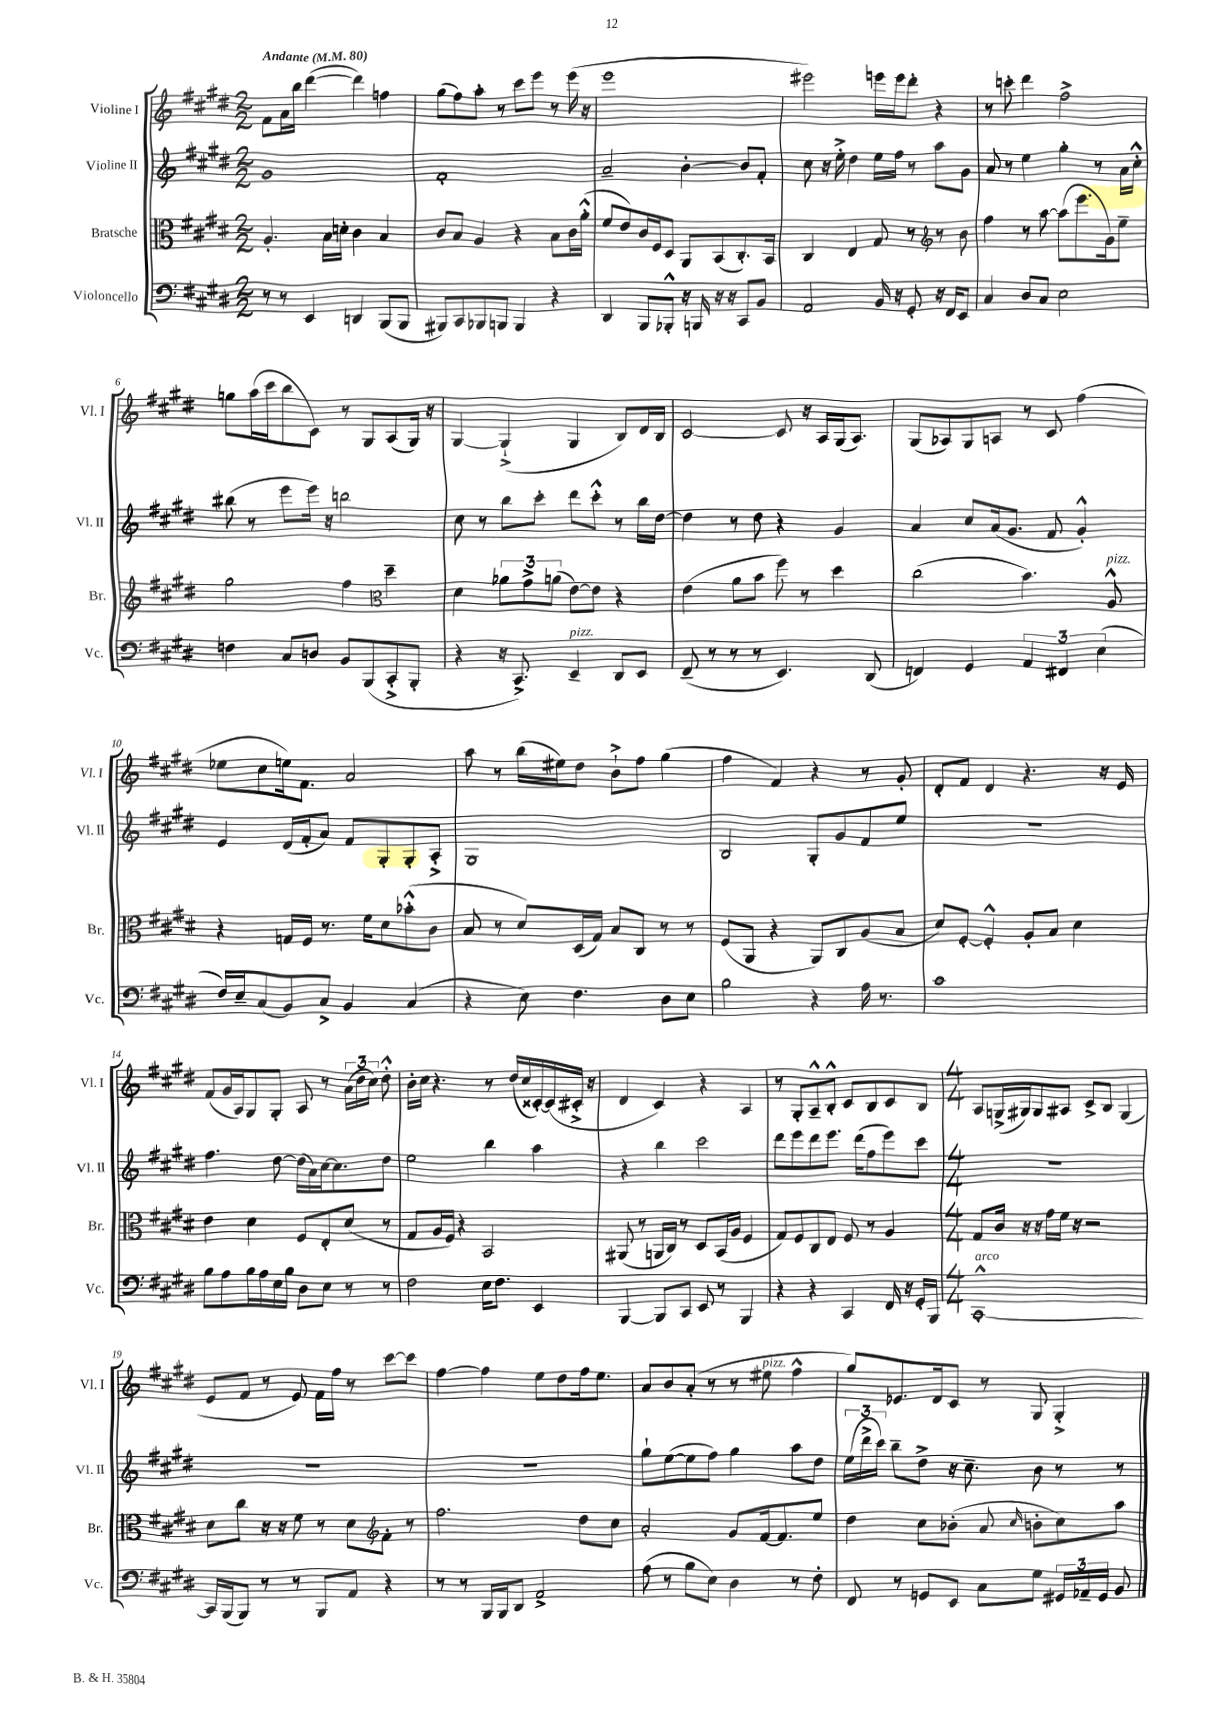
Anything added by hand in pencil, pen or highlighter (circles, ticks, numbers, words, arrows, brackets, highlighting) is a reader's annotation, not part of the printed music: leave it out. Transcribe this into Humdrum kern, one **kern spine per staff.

**kern	**kern	**kern	**kern
*staff4	*staff3	*staff2	*staff1
*clefF4	*clefC3	*clefG2	*clefG2
*k[f#c#g#d#]	*k[f#c#g#d#]	*k[f#c#g#d#]	*k[f#c#g#d#]
*M2/2	*M2/2	*M2/2	*M2/2
*MM80	*MM80	*MM80	*MM80
8r	4.A'	1g#	8f#
8r	.	.	16a
.	.	.	16bb
4EE	.	.	([4ddd#
.	16B	.	.
.	16d'	.	.
4DD	4c#	.	4ddd#])
(8BBB	4B	.	4ff
8BBB	.	.	.
=	=	=	=
8BBB#)	8c#	1f#'	(8gg#
8CC#	8B	.	8ff#)
8BBB-	4A	.	8aa'
8BBB	.	.	8r
4BBB	4r	.	8ccc#
.	.	.	8eee
4r	8B	.	8r
.	16c#	.	(16eee
.	(16a'^^	.	16r
=	=	=	=
4DD#	8f#	2a~	1eee
.	8e)	.	.
8BBB	16c#	.	.
.	16F#	.	.
8BBB-'^^	8D#	.	.
16r	8AA	[4b'	.
16BBB	.	.	.
16r	(8BB	.	.
16r	.	.	.
8CC#	8.C#')	8b]	.
8BB	.	8f#'	.
.	16BB	.	.
=	=	=	=
2AA	4C#	8cc#	2eee#)
.	.	16r	.
.	.	16ee'^	.
.	4E	4dd#	.
16BB	8G#	16ee	16eee
16r	.	16ff#	16eee
8GG#'	8r	8r	8ddd#'
16r	8r	8aa	4r
16FF#	.	.	.
8EE	8b	8g#	.
=	=	=	=
*	*clefG2	*	*
4C#	4ff#	8a	8r
.	.	8r	8ccc'
8D#	8r	4ee	4ddd#
8C#	[8aa	.	.
2E	(8aa]	4gg#'	2ff#^
.	8.eee	.	.
.	.	8r	.
.	16g#)	.	.
.	8ee~	16a	.
.	.	16cc#'^^	.
=	=	=	=
4F	2gg#	(8bb#	8gg
.	.	8r	(16aa
.	.	.	16ccc#
8C#	.	8eee	8bb
8D	.	16eee)	8c#)
.	.	16r	.
8BB	4ff#	2bb	8r
(8BBB	.	.	8G#
8CC#'^	4dd#~	.	(8A
8BBB'	.	.	16G#)
.	.	.	16r
=	=	=	=
*	*clefC3	*	*
4r	4d#	8cc#	[4G#
.	.	8r	.
16r	12a-	8bb	(4G#`^]
8.CC#^)	.	.	.
.	12g#^	.	.
.	.	8ccc#'	.
.	(12a	.	.
4EE~	[8e)	8ddd#	4G#
.	8e]	8ccc#'^^	.
8DD#	4r	8r	8B)
8EE	.	16bb	16d#
.	.	[16dd#	16B
=	=	=	=
(8FF#~	(4e	4dd#]	[2c#
8r	.	.	.
8r	8a	8r	.
8r	8b	8dd#	.
4.EE)	8ff#)	4r	8c#]
.	8r	.	16r
.	.	.	16A
.	4dd#	4g#	(16G#
.	.	.	8.A)
(8DD#	.	.	.
=	=	=	=
4FF)	(2cc#	4a	(8G#
.	.	.	8A-)
4GG#	.	8cc#	8G#
.	.	(16a	8A
.	.	8.g#	.
6AA	4.b)	.	8r
.	.	8f#	8c#
6FF#	.	.	.
.	.	4g#'^^)	(4ff#
(6E	.	.	.
.	8A^^	.	.
=	=	=	=
16F#)	4r	4e	8ee-
16E~	.	.	.
(8C#	.	.	8cc#
8BB)	16G	(16d#	16ee)
.	16F#	16f#'	8.f#
8C#^	8.r	8a)	.
4BB	.	8f#	2a
.	16f#	.	.
.	8d#	8G#'	.
(4C#	(8b-'^^	8G#'	.
.	8c#	8A'^	.
=	=	=	=
4r	8B	1G#	8aa
.	8r	.	8r
8E)	8d#)	.	(16bb
.	.	.	16ee#)
4.F#	(16D#	.	8dd#
.	16G#)	.	.
.	8B	.	8b`^
.	8C#	.	8ff#
8D#	8r	.	(4gg#
8E	8r	.	.
=	=	=	=
2B	(8F#	2B	4ff#
.	8AA	.	.
.	4r	.	4f#)
4r	8AA)	8G#'	4r
.	8C#	8g#	.
16A	(8A	8f#	8r
8.r	.	.	.
.	8B	8ee	8g#'
=	=	=	=
1c#	8d#)	1r	8d#'
.	[8F#'	.	8f#
.	4F#'^^]	.	4d#
.	8A'	.	4.r
.	8B	.	.
.	4d#	.	.
.	.	.	16r
.	.	.	16e
=	=	=	=
8B	4e	4.ff#	(8f#
8A	.	.	16g#
.	.	.	16A)
16B	4d#	.	8G#
16A	.	.	.
16E	.	[8dd#	8G#'
16B	.	.	.
8D#	8F#	(16dd#]	8A
.	.	16a)	.
8E	8E'	[16cc#	8r
.	.	8.cc#]	.
8r	(8d#	.	(24a
.	.	.	24dd#
.	.	.	24cc#)
8r	8r	8dd#	8dd#'^^
=	=	=	=
2F#	8G#	2ee	16b'
.	.	.	16cc#
.	16A	.	4.r
.	16F#)	.	.
.	4r	.	.
16E	2BB	4bb	8r
8.F#	.	.	.
.	.	.	(16dd#
.	.	.	16cc#
4EE	.	4aa	[16c##')
.	.	.	(16c##]
.	.	.	16c#'^
.	.	.	16r
=	=	=	=
[4BBB	(8AA#	4r	4d#
.	8r	.	.
8BBB]	16AA	4bb	4c#)
.	16C#)	.	.
8CC#	8r	.	.
8EE	8D#	2ccc#	4r
8r	(16BB	.	.
.	16A	.	.
4BBB	4F#	.	4A
=	=	=	=
4r	8G#)	8ddd#	8r
.	8F#	8eee	8G#'
4r	8C#	8ddd#	8A~^^
.	8E	8.eee	8B'^^
4CC#	8F#	.	8c#
.	.	(16ddd#	.
.	8r	8ff#	8B
16FF#	4A	8eee)	8c#
16r	.	.	.
16GG#'	.	8ccc#	8B
16BBB	.	.	.
=	=	=	=
*M4/4	*M4/4	*M4/4	*M4/4
[1CC#'^^	8G#	1r	8A
.	16c#	.	(16G^
.	16r	.	16G#)
.	16r	.	8G#
.	16g#	.	.
.	16f#	.	8A#
.	16r	.	.
.	2r	.	8c#^
.	.	.	8B
.	.	.	(4G#
=	=	=	=
16CC#]	8d#	1r	8e
(16BBB	.	.	.
8BBB)	8cc#	.	8f#
8r	16r	.	8r
.	16r	.	.
8r	8f#	.	8e)
8BBB	8r	.	16f#
.	.	.	16ff#
8AA	8d#	.	8r
4r	8f#'	.	[8ccc#
.	8r	.	8ccc#]
=	=	=	=
*	*clefG2	*	*
8r	2.ff#	1r	[4ff#
8r	.	.	.
16BBB	.	.	4ff#]
16BBB	.	.	.
8DD#	.	.	.
2AA^	.	.	8ee
.	.	.	8dd#
.	8dd#	.	16ff#
.	.	.	8.ee
.	8cc#	.	.
=	=	=	=
(8A	2a'	8gg#`	8a
8r	.	([8ee	8b
8B	.	8ee]	(8a'
8E)	.	8ff#)	8r
4D#	8g#	4gg#	8r
.	[16f#	.	8ee#
.	8.f#]	.	.
8r	.	8aa	4ff#^^
8F#'	8ee	8dd#	.
=	=	=	=
8FF#	4dd#	(24ee	8gg#)
.	.	24ddd#^	.
.	.	24ccc#)	.
8r	.	8bb~	8.e-
8GG	8cc#	8dd#^	.
.	.	.	16d#
8EE	(8b-'	16r	8c#
.	.	8.cc#~	.
8C#	8a	.	8r
.	16qqcc#	.	.
8G#	8b'	8b	8G#
24GG#	8cc#)	8r	4G#'^
24AA-~	.	.	.
24GG#	.	.	.
8BB	8aa	8r	.
==	==	==	==
*-	*-	*-	*-
